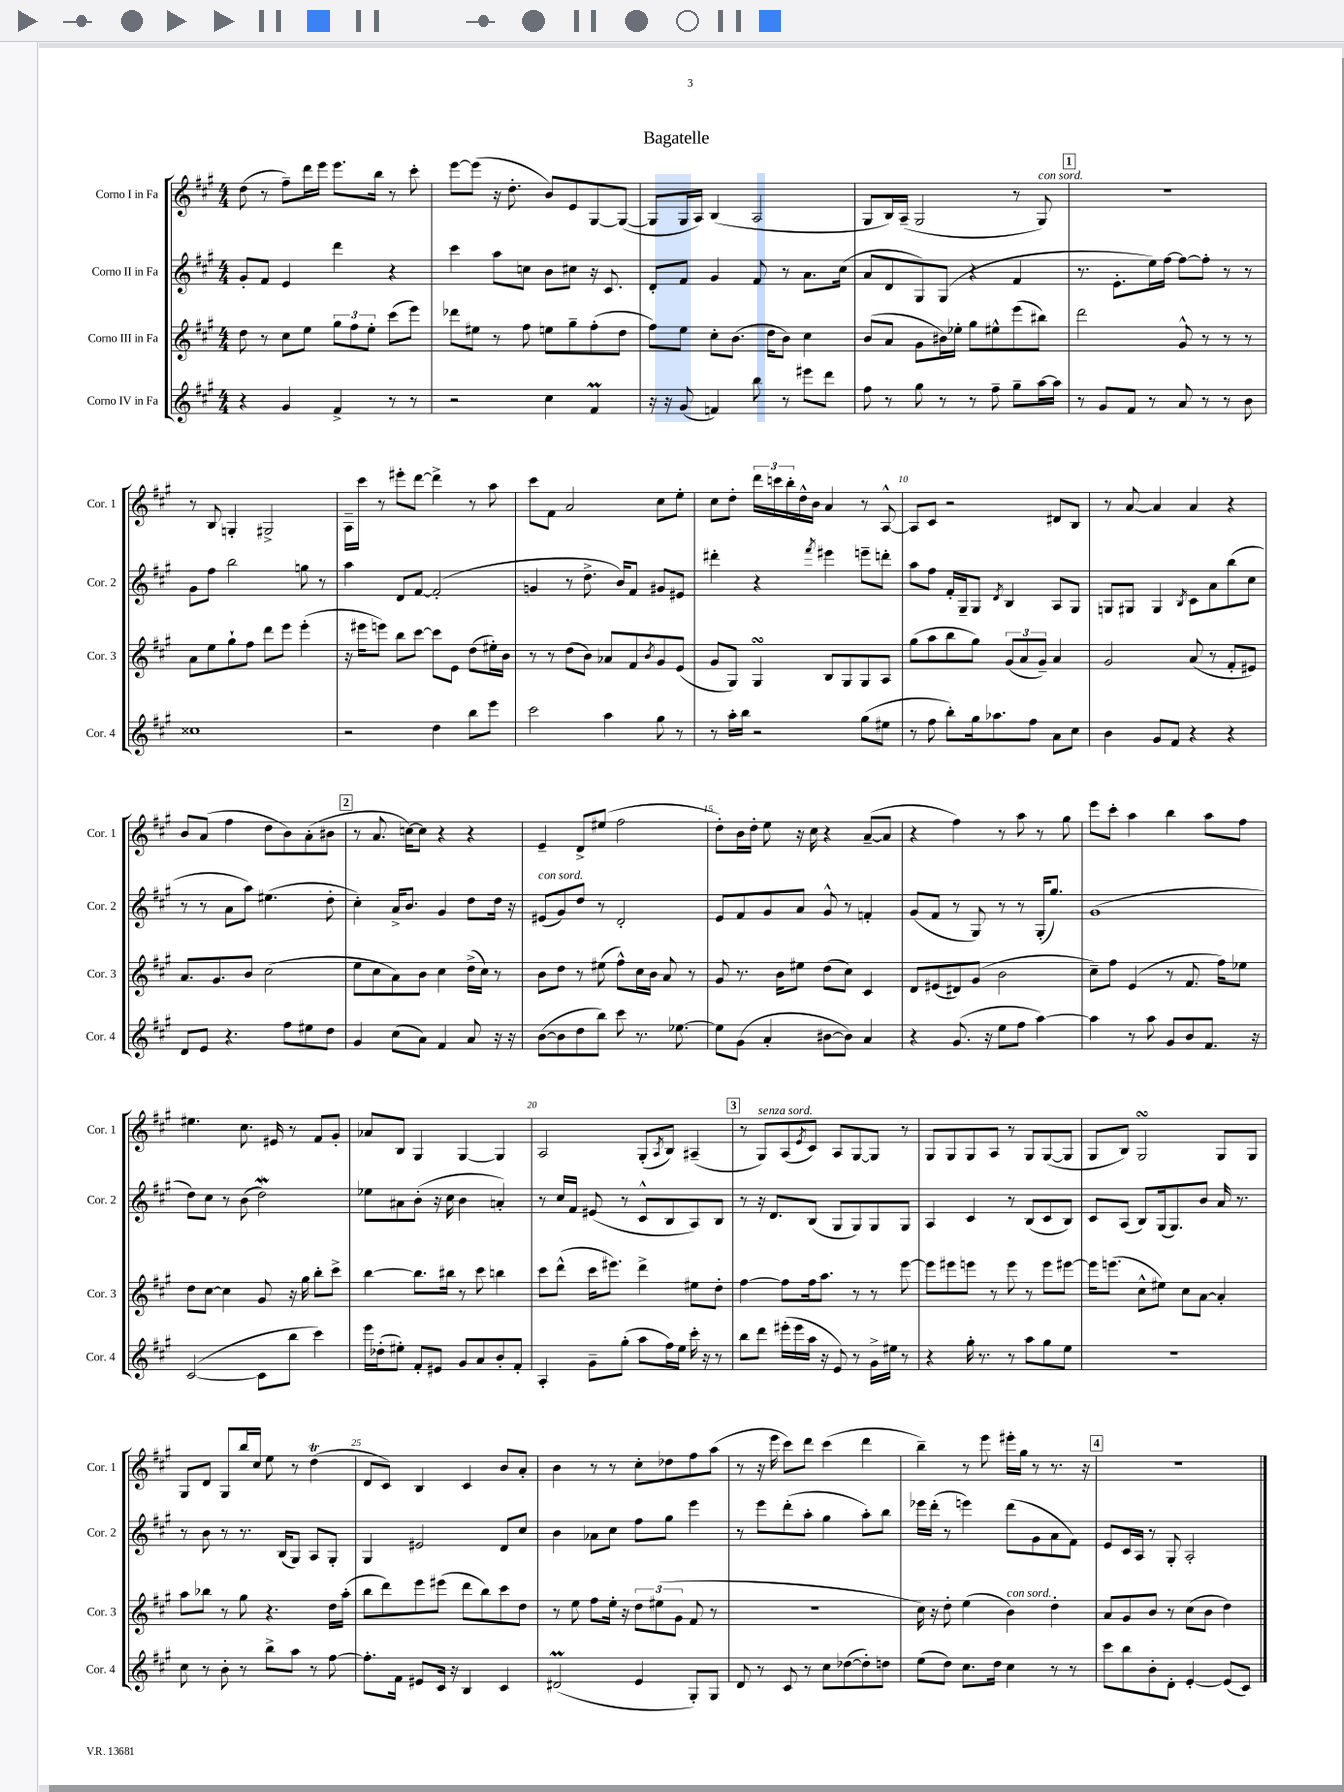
\header { title = "Bagatelle" }
<<
\new StaffGroup <<
\new Staff = "s0" \with { instrumentName = "Corno I in Fa" shortInstrumentName = "Cor. 1" } {
    \clef treble \key a \major \numericTimeSignature \time 4/4
    d''8( r8 fis''8--) d'''16 e'''16 e'''8. b''16 r8 cis'''8-. |
    e'''8~ e'''8( r16 d''8.-. b'8) e'8 gis8~ gis8~( |
    gis8 gis16 a16) b4( a2 |
    gis8 b16) a16--( gis2 r8 gis8^\markup { \italic "con sord." }) |
    \mark \markup { \box "1" } R1 |
    r8 b8 g4-. gis2-> |
    a16-- cis'''16 r8 eis'''8-. d'''8~ d'''4-> r8 a''8 |
    cis'''8 fis'8 a'2 cis''8 e''8-. |
    cis''8 d''8-. \tuplet 3/2 { d'''16 c'''16 b''16-. } d''16-^ b'16 a'4 r8 a8~-^ |
    a8 cis'8 r2 dis'8 b8 |
    r8 a'8~ a'4 a'4 r4 |
    b'8 a'8( fis''4 d''8 b'8) a'8-.( bis'8 |
    \mark \markup { \box "2" } r8 a'8. c''16~) c''8 r4 r4 |
    e'4-- d'8-> eis''8( fis''2 |
    d''8-.) b'16 d''16-. e''8 r16 cis''16 r4 a'8~--( a'8 |
    r4 fis''4) r8 a''8 r8 gis''8 |
    e'''8 cis'''8-. a''4 b''4 a''8 fis''8 |
    eis''4. cis''8. eis'16 r8 fis'8 gis'8-. |
    aes'8 b8 gis4 gis4~ gis4 |
    a2 gis8-.( \acciaccatura { a8 } b8) ais4--( |
    \mark \markup { \box "3" } r8 gis8^\markup { \italic "senza sord." }) a8( \acciaccatura { e'8 } cis'8) a8 gis8~ gis8 r8 |
    gis8 gis8 gis8 a8 r8 gis8 gis8~( gis8 |
    gis8 b8) gis2\turn gis8 gis8 |
    gis8 d'8 gis8 b''16 cis''16 e''8 r8 d''4\trill( |
    d'8 cis'8) b4 cis'4 b'8 a'8-. |
    b'4 r8 r8 cis''8-. des''8 fis''8 a''8( |
    r8 r16 e'''16 cis'''8) d'''8 cis'''4( d'''4 |
    b''4--) r8 e'''8 eis'''16-. gis''16 r8 r8. r16 |
    \mark \markup { \box "4" } r1 \bar "|." |
}
\new Staff = "s1" \with { instrumentName = "Corno II in Fa" shortInstrumentName = "Cor. 2" } {
    \clef treble \key a \major \numericTimeSignature \time 4/4
    gis'8-. fis'8 e'4 d'''4 r4 |
    cis'''4 a''8 c''8 b'8 cis''8 r16 cis'8. |
    d'8-. fis'8 gis'4 fis'8 r8 a'8. cis''16( |
    a'8 d'8 gis8) gis8( r4 fis'4 |
    \mark \markup { \box "1" } r8. e'8.-. e''16) fis''16~ fis''8~ fis''8-. r8 r8 |
    gis'8 fis''8 b''2 g''8 r8 |
    a''4 d'8 fis'8~ fis'2-.( |
    g'4 r8 d''8.-> b'16) fis'8 gis'8 eis'8 |
    dis'''4-. r4 \acciaccatura { fis'''8 } eis'''4 e'''8-- d'''8-. |
    a''8 fis''8 fis'16-. gis16-- gis8 \acciaccatura { d'8 } b4 a8 gis8 |
    g8 gis8 gis4 \acciaccatura { b8 } cis'8 a'8 b''8( cis''8 |
    r8 r8 a'8 a''8) eis''4.( d''8-. |
    \mark \markup { \box "2" } cis''4-.) a'16-> b'8. gis'4 d''8 d''16 r16 |
    eis'8^\markup { \italic "con sord." }( gis'8) d''8 r8 d'2-. |
    e'8 fis'8 gis'8 a'8 gis'8-^ r8 f'4-. |
    gis'8( fis'8 r8 gis8) r8 r8 gis16-.( gis''8.) |
    gis'1( |
    d''8) cis''8 r8 b'8( d''2\mordent) |
    ees''8 ais'8 b'8-.( r16 cis''16 b'4 a'4-.) |
    r8 cis''16 fis'16 eis'8( r8 cis'8-^ b8 a8) b8 |
    \mark \markup { \box "3" } r8 r16 d'8. b8( gis8 gis8) gis8 gis8 |
    a4 cis'4 r8 b8( cis'8 b8) |
    cis'8 a8( b8) gis16( gis8.) b'8 a'16 r8. |
    r8 b'8 r8 r8. b16( gis8) a8 gis8-. |
    gis4 eis'2 d'8 cis''8 |
    b'4 aes'8 cis''8 fis''8 gis''8 e'''4 |
    r8 e'''8 d'''8-.( a''8-. gis''4 a''8-.) b''8 |
    ees'''16 d'''16-.( r8 e'''4) d'''8( gis'8 a'8 fis'8) |
    \mark \markup { \box "4" } e'8 cis'16 a16 r8 gis8-. a2-. \bar "|." |
}
\new Staff = "s2" \with { instrumentName = "Corno III in Fa" shortInstrumentName = "Cor. 3" } {
    \clef treble \key a \major \numericTimeSignature \time 4/4
    d''8 r8 cis''8 e''8 \tuplet 3/2 { gis''8 fis''8 e''8-. } cis'''8( e'''8) |
    des'''8 eis''8 r8 fis''8 e''8 gis''8-- fis''8-.( d''8 |
    fis''8) e''8 cis''8-. b'8.( d''16 b'8) cis''4 |
    b'8( a'8 gis'8 bis'16) ees''16-. gis''8 eis''8-^ e'''8( bis''8) |
    \mark \markup { \box "1" } d'''2 gis'8-^ r8 r8 r8 |
    a'8 e''8 gis''8-! fis''8 d'''8 e'''8 e'''4-.( |
    r16 eis'''16 e'''8) b''8 cis'''8~ cis'''8 e'8 d''8( eis''16-.) b'16 |
    r8 r8 d''8( b'8) aes'8 fis'8 \acciaccatura { b'8 } gis'8 e'8( |
    gis'8 gis8) gis4\turn b8 gis8 gis8 a8 |
    gis''8( a''8 b''8 gis''8) \tuplet 3/2 { gis'8( a'8 gis'8--) } a'4 |
    gis'2 a'8( r8 fis'8-. eis'8) |
    a'8. gis'8. b'8 cis''2( |
    \mark \markup { \box "2" } e''8 cis''8 a'8) b'8 cis''4 d''16->( cis''16) r8 |
    b'8 d''8 r8 eis''8( fis''8-^) cis''16 b'16 a'8 r8 |
    gis'8 r8. b'16 eis''8 d''8( cis''8) cis'4 |
    d'8 eis'8( dis'8) gis'8( b'2 |
    cis''8--) fis''8 e'4( r8 fis'8. fis''16) ees''8 |
    d''8 cis''8~ cis''4 gis'8 r16 gis''16 b''8-. cis'''8-> |
    b''4~ b''8. bis''16 r8 cis'''8 b''4 |
    cis'''8 d'''8-^( cis'''16 eis'''8.) d'''4-> eis''8 d''8-. |
    \mark \markup { \box "3" } fis''4~ fis''8 fis''16 a''8. r8 r8 e'''8~ |
    e'''8 eis'''8 e'''8 r8 e'''8 r8 e'''8 eis'''8~ |
    eis'''16 e'''8.( cis''8-^ eis''8) cis''8 a'8~ a'4-. |
    a''8 bes''8 r8 gis''8 r4. d''16 a''16-.( |
    b''8 d'''8) e'''8 eis'''8( d'''8 b''8) cis'''8 d''8 |
    r8 e''8 fis''8 e''16-. r16 \tuplet 3/2 { d''8 eis''8( gis'8 } fis'8 r8 |
    R1 |
    cis''16) r16 d''8-. e''4( b'4^\markup { \italic "con sord." }) d''4-. |
    \mark \markup { \box "4" } a'8 gis'8 b'8 r8 cis''8( b'8 d''4) \bar "|." |
}
\new Staff = "s3" \with { instrumentName = "Corno IV in Fa" shortInstrumentName = "Cor. 4" } {
    \clef treble \key a \major \numericTimeSignature \time 4/4
    r4 gis'4 fis'4-> r8 r8 |
    r2 cis''4 fis'4\prall |
    r16 r16 gis'8( f'4) b''8 r8 eis'''8 d'''8 |
    fis''8 r8 gis''8 r8 r8 fis''8-- gis''8-- a''16~ a''16 |
    \mark \markup { \box "1" } r8 gis'8 fis'8 r8 a'8 r8 r8 b'8 |
    cisis''1 |
    r2 d''4 b''8 e'''8 |
    cis'''2 a''4 gis''8 r8 |
    r8 a''16-. b''16 r2 gis''8( eis''8 |
    r8 fis''8 b''8-.) gis''16 aes''8. fis''8 a'8 cis''8 |
    b'4 gis'8 fis'8 r4 r4 |
    d'8 e'8 r4. fis''8 eis''8 d''8 |
    \mark \markup { \box "2" } gis'4 cis''8( a'8) fis'4 a'8 r16 r16 |
    b'8~( b'8 d''8 b''8) cis'''8 r8. ees''8.~ |
    ees''8 gis'8( a'4-. bis'8~ bis'8) a'4 |
    r4 gis'8.( r16 e''8 fis''8 a''4~) |
    a''4 r8 a''8 gis'8 b'8 fis'8. r16 |
    cis'2~( cis'8 b''8 cis'''4) |
    e'''16 des''16-.( eis''8-.) fis'8-. eis'8 gis'8 a'8 b'8-. fis'8-. |
    a4-. gis'8-- gis''8-.( a''8 fis''16) e''16 cis'''16-. r16 r8 |
    \mark \markup { \box "3" } b''8 d'''8 eis'''16-.( eis'''16 a''16 r16 e'8) r8 gis'16-> eis''16 r8 |
    r4 gis''16-. r8. r8 a''8 gis''8 e''8 |
    r1 |
    cis''8 r8 b'8-. r8 b''8-> a''8 r8 fis''8~ |
    fis''8.-. fis'16 eis'8 cis'16 r16 b4 cis'4 |
    dis'2\prall( e'4 gis8-.) gis8 |
    d'8 r8 cis'8 r8 cis''8 des''8~( des''8-.) d''8 |
    e''8( d''8) cis''8. d''16 cis''4 r8 r8 |
    \mark \markup { \box "4" } cis'''8 b''8 b'8-. d'8-. e'4~-. e'8( cis'8) \bar "|." |
}
>>
>>
\layout { \context { \Score \override BarNumber.break-visibility = ##(#f #t #t) barNumberVisibility = #(every-nth-bar-number-visible 5) } }
